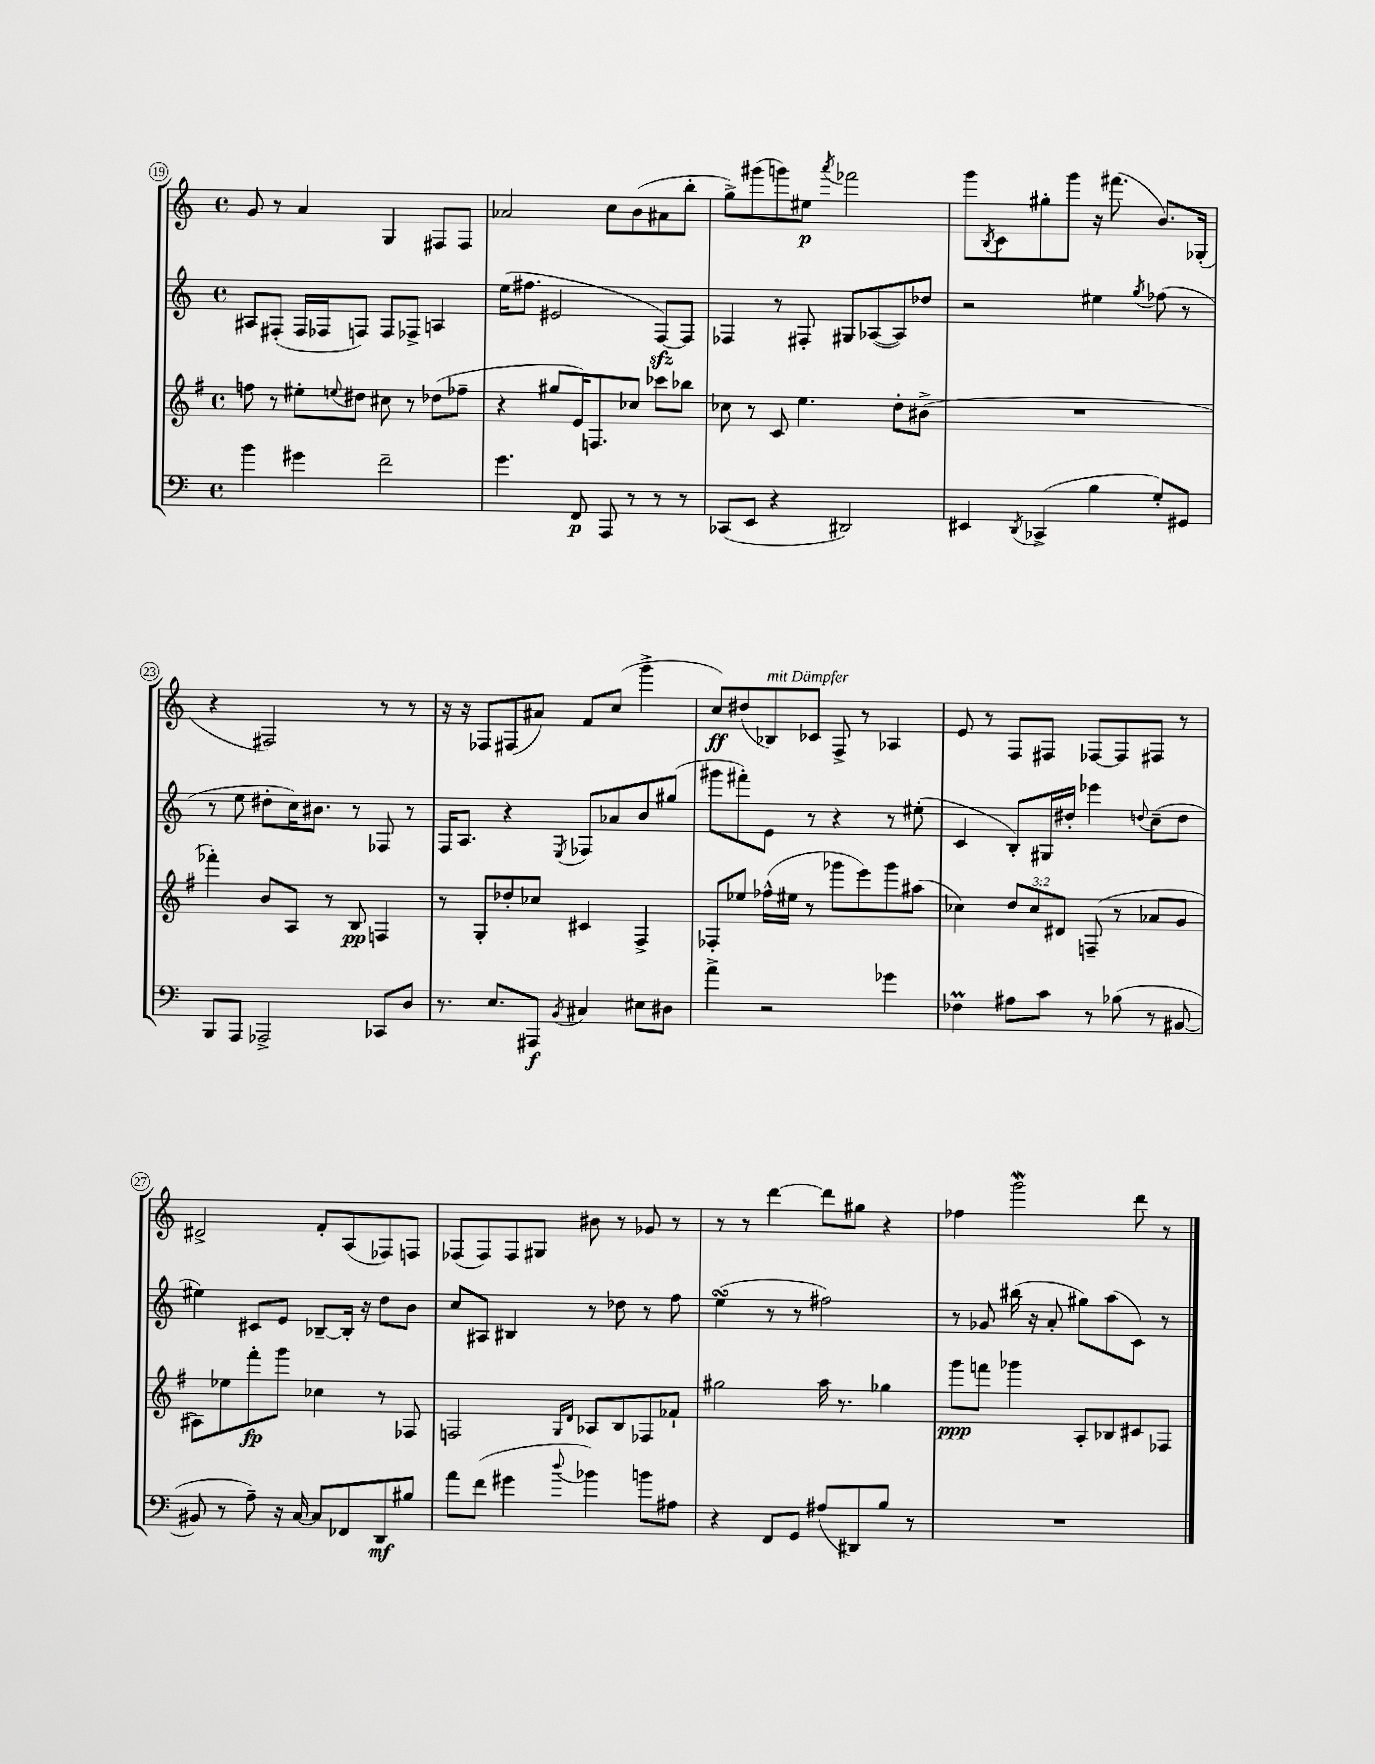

**kern	**kern	**kern	**kern
*staff4	*staff3	*staff2	*staff1
*clefF4	*clefG2	*clefG2	*clefG2
*k[]	*k[f#]	*k[]	*k[]
*M4/4	*M4/4	*M4/4	*M4/4
*met(c)	*met(c)	*met(c)	*met(c)
4b	8ff	8A#	8g
.	8r	(8F#'	8r
4g#	8ee#'	16F#	4a
.	.	16F-	.
.	8qqee	.	.
.	8dd#	8F)	.
2f~	8cc#	8F	4G
.	8r	8F-^	.
.	(8dd-	4A	8F#
.	8ff-~	.	8F#
=	=	=	=
4.g	4r	(16ee	2a-
.	.	8.ff#	.
.	8gg#	2e#	.
8FF	16e)	.	.
.	8.F	.	.
8AAA	.	.	8cc
8r	8cc-	.	(8b
8r	8ccc-	[8F)	8a#
8r	8bb-	8F]	8bb'
=	=	=	=
(8CC-	8cc-	4F-	8gg^)
8EE	8r	.	(8ggg#
4r	8c	8r	8ggg)
.	4.ee	8F#'	8ee#
.	.	.	8qaaa
2DD#)	.	8G#	2fff-
.	.	([8A-	.
.	8dd'	8A-])	.
.	(8b#^	8dd-	.
=	=	=	=
4EE#	1r	2r	8ggg
.	.	.	8qB
.	.	.	8c
8qDD	.	.	.
(4CC-^	.	.	8gg#'
.	.	.	8ggg
4B	.	4ee#	16r
.	.	.	(8.fff#
.	.	8qgg	.
8G')	.	(8ff-	8.b)
8GG#	.	8r	.
.	.	.	(16G-'
=	=	=	=
8BBB	4fff-')	8r	4r
8AAA	.	8ee	.
2AAA-^	8b	8dd#'	2F#)
.	8A	16cc)	.
.	.	8.b#	.
.	8r	.	.
.	8B	8r	.
8CC-	4F	8F-	8r
8D	.	8r	8r
=	=	=	=
8.r	8r	16F	16r
.	.	8.A	16r
.	8G'	.	8F-
8.E	.	.	.
.	8dd-'	4r	(8F#
8AAA#	8cc-	.	8a#)
8qBB	.	8qE	.
4C#	4c#	8F-	8f
.	.	8a-	(8cc
8E#	4F#^	8b	4ggg^
8D#	.	(8gg#	.
=	=	=	=
4a^	8F-'	8ggg#	8cc)
.	8ee-	8fff#')	(8dd#
2r	(16ff-^^	8e	8B-)
.	16ee#	.	.
.	8r	8r	8c-
.	8ggg-	4r	8F^
.	8eee)	.	8r
4g-	8ggg-	8r	4A-
.	(8aa#	(8ee#'	.
=	=	=	=
4F-	4cc-)	4c	8e
.	.	.	8r
8A#	12dd	8B')	8F
.	12cc-	.	.
8c	.	16G#	8F#
.	12d#	.	.
.	.	16dd#'	.
8r	(8F~	4eee-	[8F-
(8B-	8r	.	8F-]
.	.	8qqdd	.
8r	8a-	(8cc~	8F#
[8BB#	8g	8dd	8r
=	=	=	=
8BB#]	8A#)	4ee#)	2d#^
8r	8ee-	.	.
8A~)	8fff#'	8c#	.
16r	8ggg	8e	.
[16C	.	.	.
8C]	4cc-	[8B-~	8f'
8FF-	.	16B-']	(8A
.	.	16r	.
8DD	8r	8dd	8F-)
8B#	8F-	8b	8F
=	=	=	=
8a	2F	8cc	(8F-
(8f	.	8A#	8F-)
4g#	.	4B#	8F-
.	.	.	8G#
.	16qqG	.	.
8qqdd	16qqd	.	.
4b-)	8A-	8r	8b#
.	8B	8dd-	8r
8b	8F-	8r	8g-
8A#	8f-`	8ff	8r
=	=	=	=
4r	2gg#	(4ee	8r
.	.	.	8r
8FF	.	8r	[4ddd
8GG	.	8r	.
(8A#	16aa	2ff#)	8ddd]
.	8.r	.	.
8DD#)	.	.	8gg#
8B	4gg-	.	4r
8r	.	.	.
=	=	=	=
1r	8ggg	8r	4ff-
.	8fff	8g-	.
.	4ggg-	(16bb#	2ggg
.	.	16r	.
.	.	8a'	.
.	8A'	8gg#)	.
.	8B-	(8aa	.
.	8c#	8c)	8ddd
.	8F-	8r	8r
==	==	==	==
*-	*-	*-	*-
